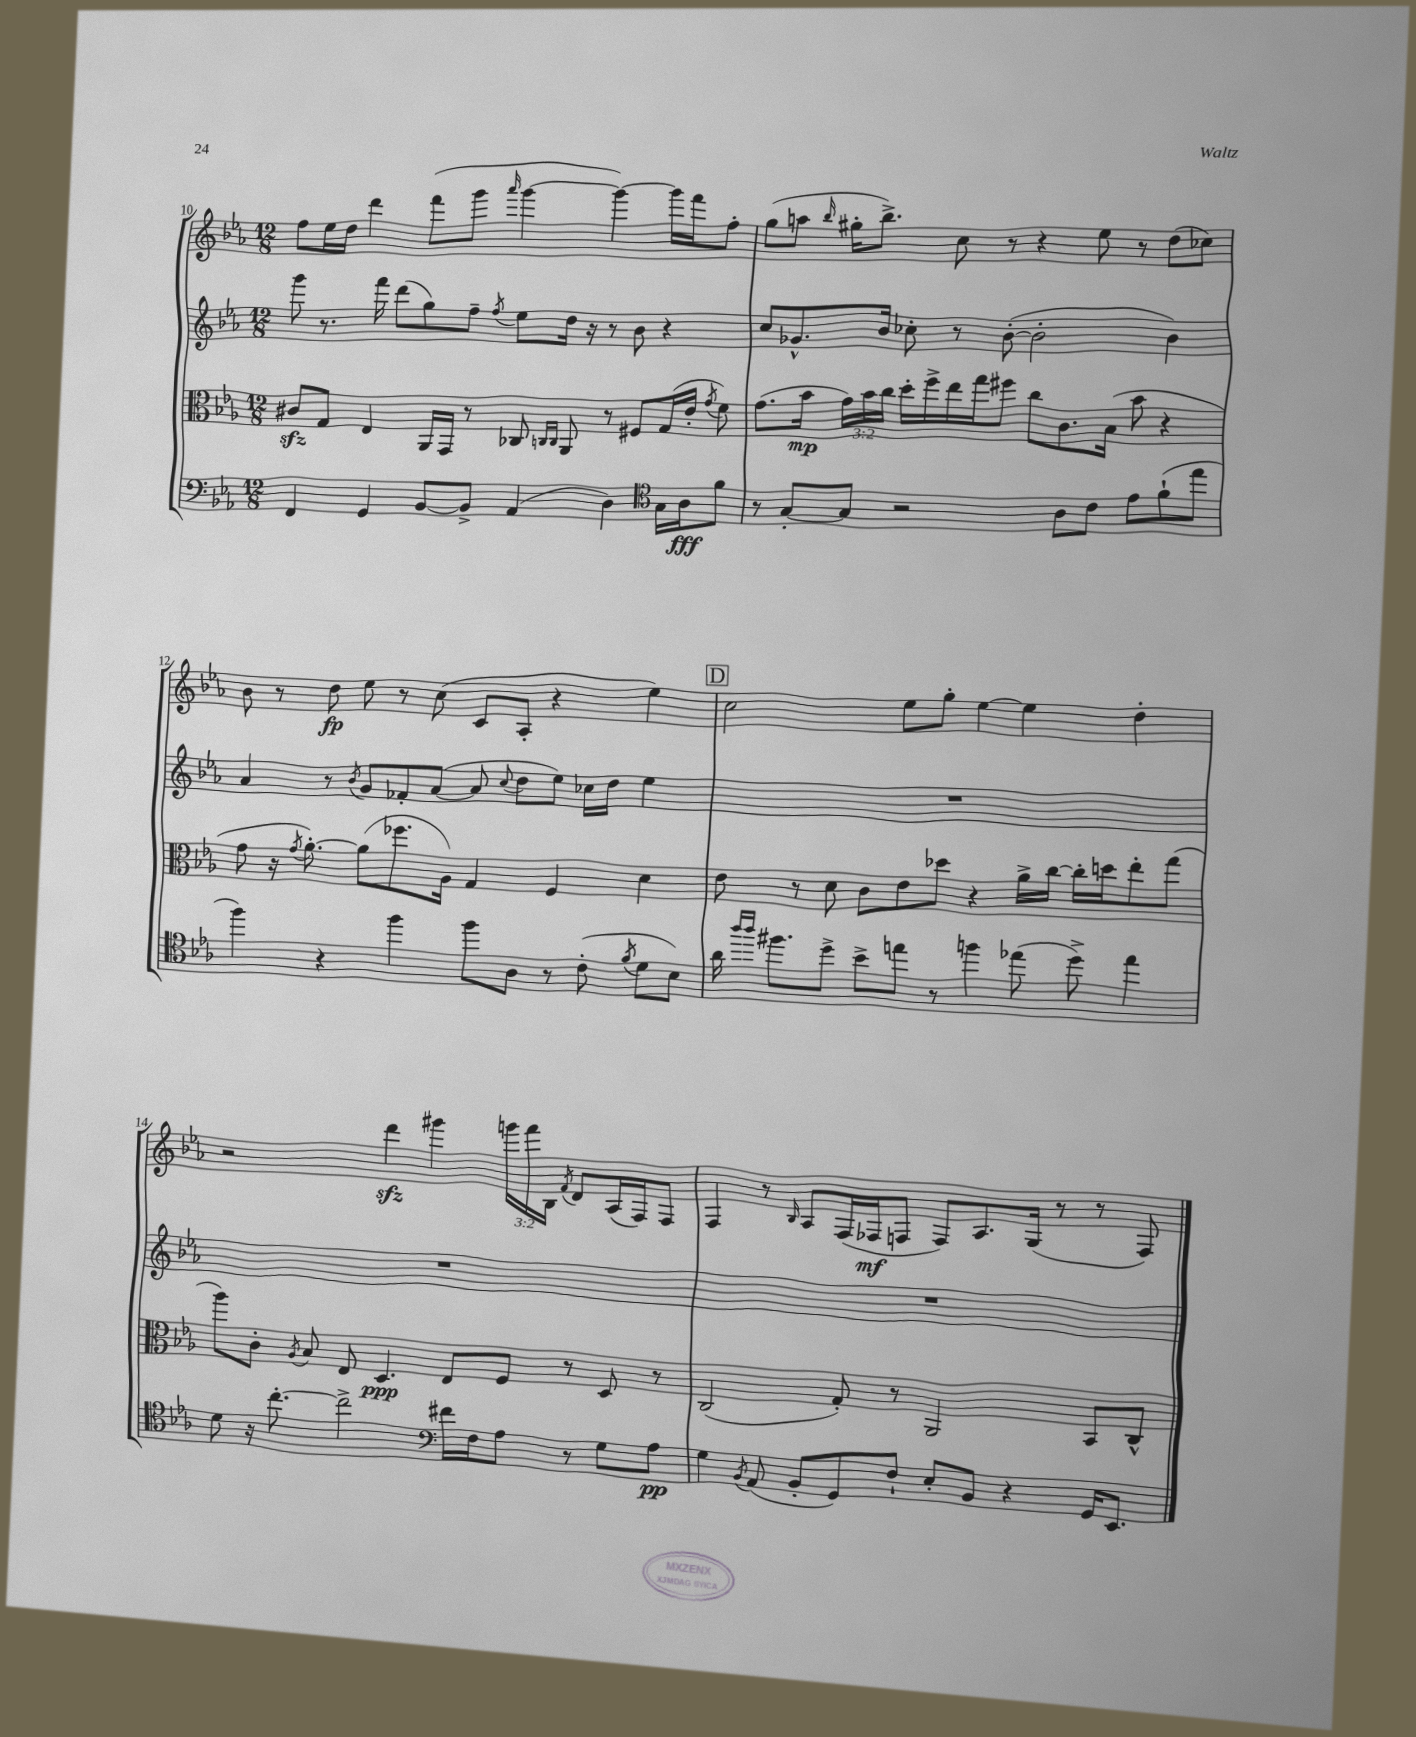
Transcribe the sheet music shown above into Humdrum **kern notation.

**kern	**kern	**kern	**kern
*staff4	*staff3	*staff2	*staff1
*clefF4	*clefC3	*clefG2	*clefG2
*k[b-e-a-]	*k[b-e-a-]	*k[b-e-a-]	*k[b-e-a-]
*M12/8	*M12/8	*M12/8	*M12/8
4FF	8c#	8ggg	8ff
.	8G	8.r	16ee-
.	.	.	16dd
4GG	4E-	.	4ddd
.	.	16fff	.
.	.	(8ddd	.
[8BB-	16AA-	8gg)	(8fff
.	16GG	.	.
8BB-^]	8r	8ff~	8ggg
.	.	8qff	16qqaaa-
(4AA-	8C-	8ee-	[4ggg
.	16qqC	.	.
.	16qqC	.	.
.	8AA-	16dd	.
.	.	16r	.
4D)	8r	8r	4ggg_)
.	8F#	8b-	.
*clefC4	*	*	*
16G	(16G	4r	16ggg]
16A-	16e-'	.	16fff
.	8qg	.	.
8f	8f)	.	8ff'
=	=	=	=
8r	(8.g	8cc	(8gg
[8G'	.	8.g-^^	8aa
.	16b-	.	.
.	.	.	16qqbb-
8G]	24g)	.	16gg#'
.	24b-	.	.
.	.	16b-	8.bb-^)
.	24cc	.	.
2r	16dd'	8cc-'	.
.	16ff^	.	.
.	16ee-	8r	8cc
.	16gg	.	.
.	8ff#	([8b-'	8r
.	8cc	2b-']	4r
8A-	8.c	.	.
8c	.	.	8ee-
.	(16B-	.	.
8e-	8b-	.	8r
(8f`	4r	4b-)	(8dd
8ee-	.	.	8cc-)
=	=	=	=
4ff)	8g	4a-	8b-
.	16r	.	8r
.	8qg	.	.
.	[8.a-')	.	.
4r	.	8r	8dd
.	.	8qb-	.
.	(8a-]	8g	8ee-
4ff	8.ff-	8f-'	8r
.	.	([8a-	(8cc
.	16A-)	.	.
8ff	4G	8a-]	8c
.	.	8qqcc	.
8A-	.	8dd	8A-'
8r	4F	8ee-)	4r
(8c'	.	16cc-	.
.	.	16dd	.
8qf	.	.	.
8d	4d	4ee-	4ee-)
8B-)	.	.	.
=	=	=	=
16a-	8e-	1.r	2cc
16qqaa-	.	.	.
16qqaa-	.	.	.
8.ff#	.	.	.
.	8r	.	.
8dd^	8d	.	.
8b-^	8c	.	.
8ee	8e-	.	8ee-
8r	8dd-	.	8gg'
4ff	4r	.	[4ee-
(8ee-	16a-^	.	4ee-]
.	[16cc	.	.
8dd^)	16cc']	.	.
.	16dd	.	.
4ee-	8ee-'	.	4dd'
.	(8gg	.	.
=	=	=	=
8d	8aa-)	1.r	2r
16r	8c'	.	.
[8.cc'	.	.	.
.	8qA-	.	.
.	8B-	.	.
2cc^]	8E-	.	.
.	4.D	.	4ddd
.	.	.	4ggg#
*clefF4	*	*	*
16f#	8E-	.	.
16F	.	.	.
8A-	8F	.	24ggg
.	.	.	24fff
.	.	.	24B-
.	.	.	8qf
8r	8r	.	8d
8G	8D	.	(16A-
.	.	.	16F)
8A-	8r	.	8F
=	=	=	=
4G	(2C	1.r	4F
8qBB-	.	.	.
(8AA-	.	.	8r
.	.	.	16qqB-
8BB-'	.	.	8A-
8GG)	8G')	.	(16F
.	.	.	16F-
8F`	8r	.	8F
8E-'	2AA-	.	8F)
8BB-	.	.	8.A-
4r	.	.	.
.	.	.	(16G
.	.	.	8r
16GG	8BB-	.	8r
8.EE-	.	.	.
.	8C^^	.	8F)
==	==	==	==
*-	*-	*-	*-
